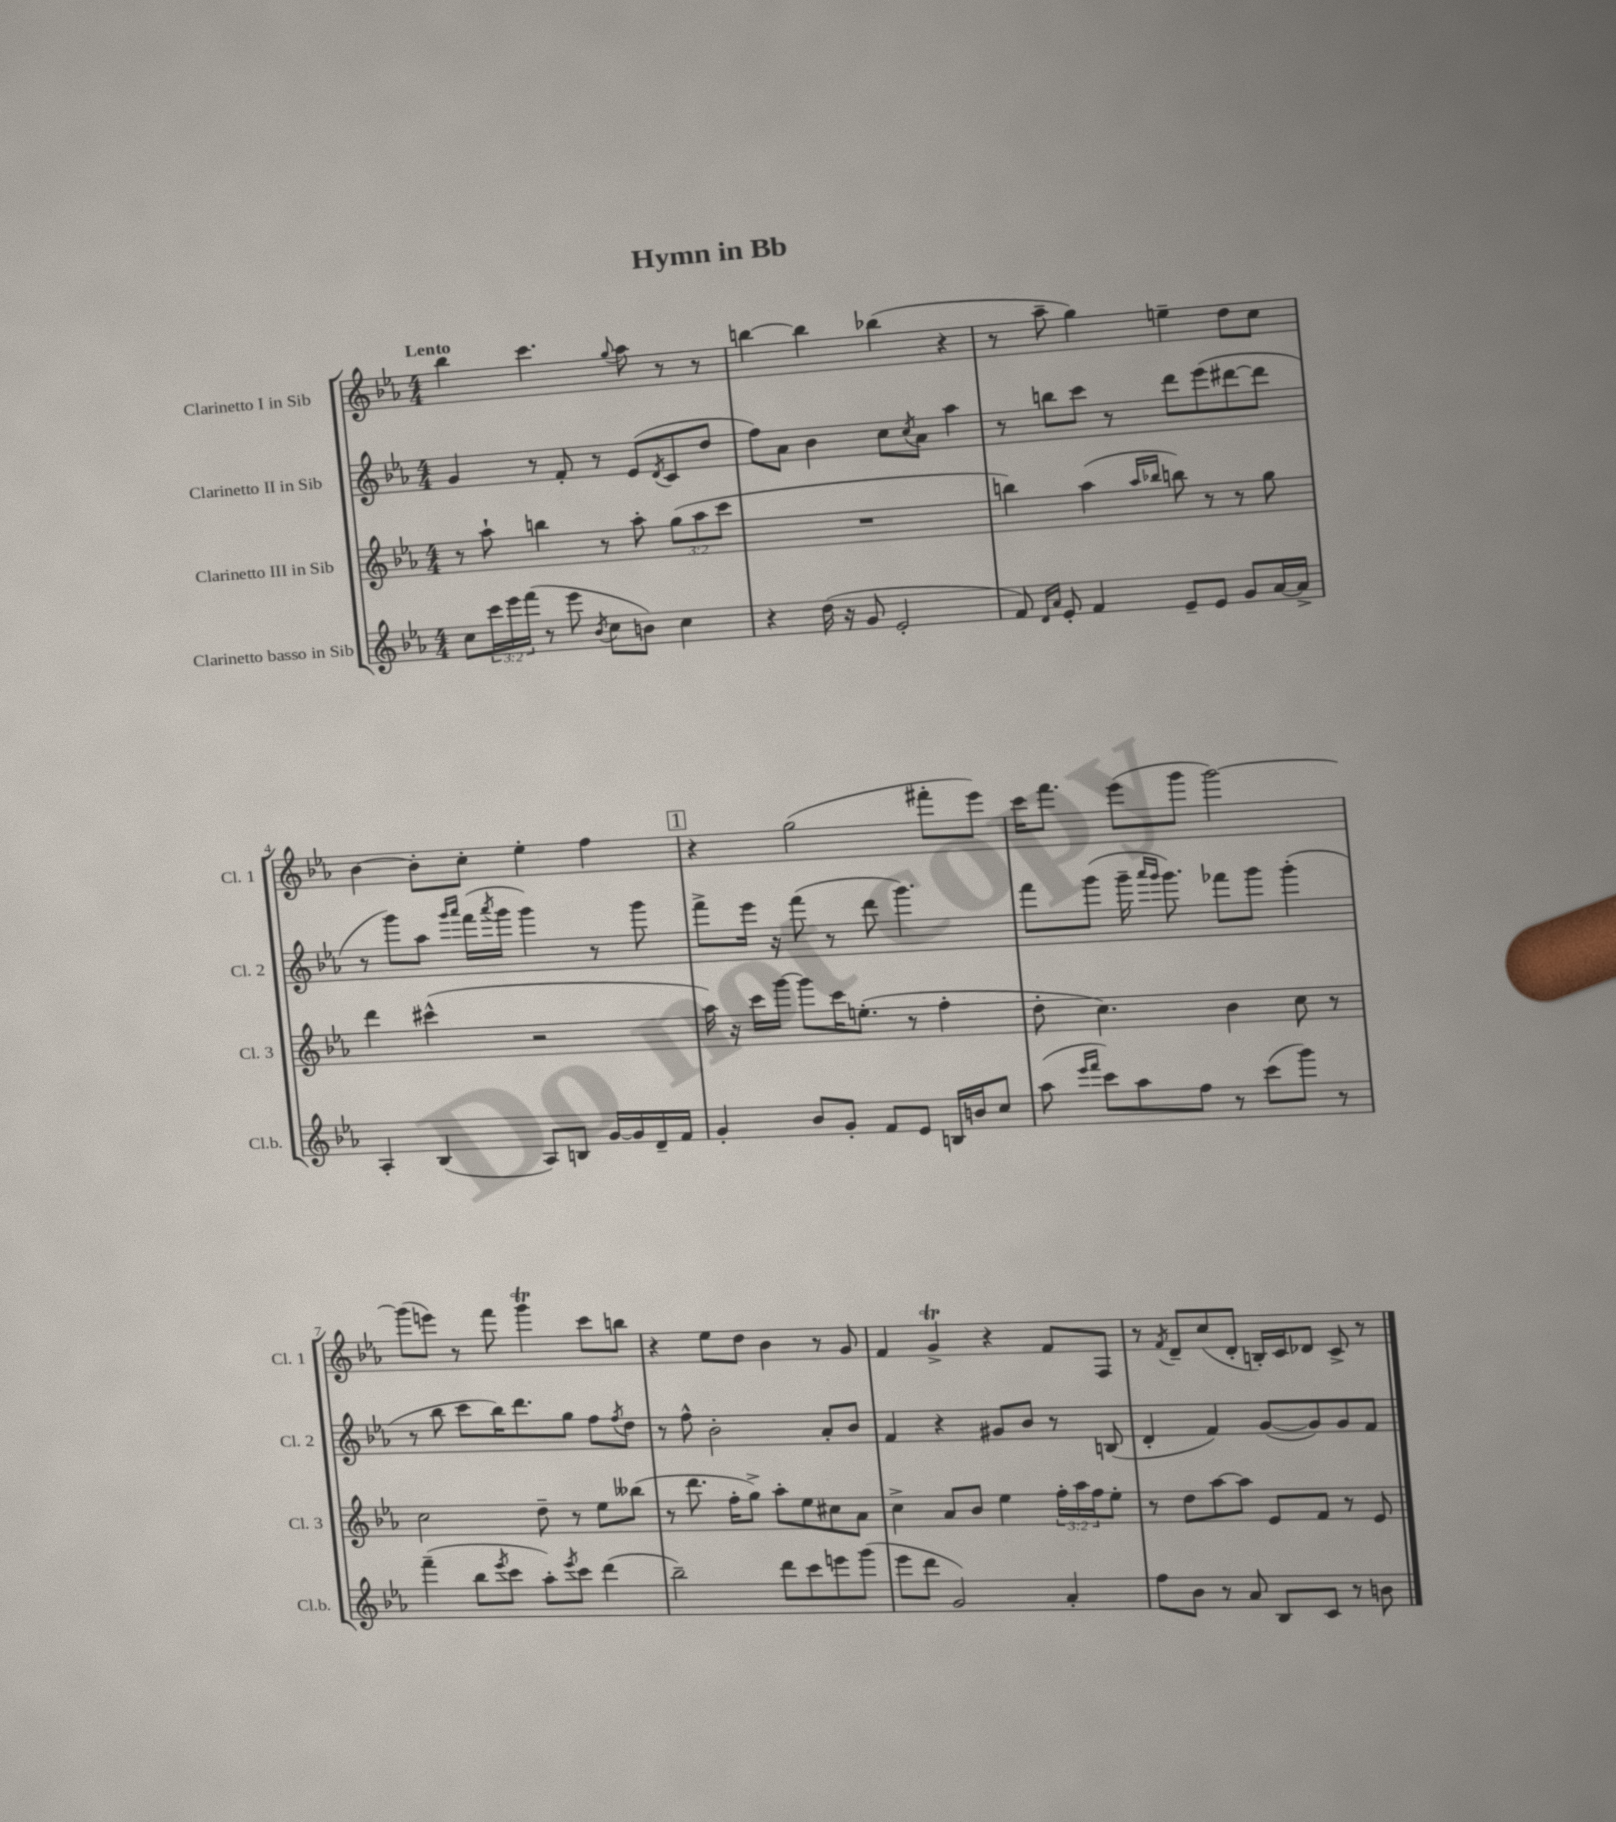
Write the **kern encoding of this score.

**kern	**kern	**kern	**kern
*part4	*part3	*part2	*part1
*staff4	*staff3	*staff2	*staff1
*I"Clarinetto basso in Sib	*I"Clarinetto III in Sib	*I"Clarinetto II in Sib	*I"Clarinetto I in Sib
*I'Cl.b.	*I'Cl. 3	*I'Cl. 2	*I'Cl. 1
*clefG2	*clefG2	*clefG2	*clefG2
*k[b-e-a-]	*k[b-e-a-]	*k[b-e-a-]	*k[b-e-a-]
*M4/4	*M4/4	*M4/4	*M4/4
=1	=1	=1	=1
!	!	!	!LO:TX:a:B:t=Lento
8cc\L	8r	4g/	4bb-\
24ccc\L	8aa-`\	.	.
24eee-\	.	.	.
(24fff\JJ	.	.	.
8r	4bbn\	8r	4.ccc\
8eee-\	.	8f'/	.
8qb-/	.	.	.
8cc\L	8r	8r	.
.	.	.	8qqgg/
8bn\J)	8aa-'\	(8e-/L	8aa-\
.	.	8qd/	.
4cc\	(12gg\L	8c/	8r
.	12aa-\	.	.
.	.	8dd/J	8r
.	12ccc\J	.	.
=2	=2	=2	=2
4r	1r	8ff\L)	[4bbn\
.	.	8a-\J	.
(16dd\	.	4b-\	4bb\]
16r	.	.	.
8g/	.	.	.
2e-'/	.	8cc\L	(4bb-X\
.	.	8qcc/	.
.	.	8a-\J	.
.	.	4aa-\	4r
=3	=3	=3	=3
8f/)	4bbn\)	8r	8r
16qqd/LL	.	.	.
16qqa-/JJ	.	.	.
8e-'/	.	8bbn\L	8aa-~\
4f/	(4aa-\	8ccc\J	4gg\)
.	.	8r	.
.	16qqaa-/LL	.	.
.	16qqbb-X/JJ	.	.
8e-~/L	8bbn\)	8ddd\L	4een~\
8e-/J	8r	(8eee-\	.
8g/L	8r	[8ddd#X\	8dd\L
[16a-/L	8gg\	8ddd#\J]	8cc\J
16a-^/JJ]	.	.	.
!!LO:LB:g=z
=4	=4	=4	=4
4A-'/	4ddd\	8r	[4b-\
.	.	8ggg\L)	.
(4B-/	(4ccc#X^^\	8aa-\J	8b-'\L]
.	.	16qqggg/LL	.
.	.	16qqaaa-/JJ	.
.	.	(16fff\LL	8cc'\J
.	.	8qaaa-/	.
.	.	16ggg\JJ	.
8A-/L)	2r	4ggg\)	4ee-'\
8Bn/J	.	.	.
[16g/LL	.	8r	4ff\
16g/]	.	.	.
16d~/	.	8ggg\	.
16f/JJ	.	.	.
!!LO:REH:place=s1:t=1
=5	=5	=5	=5
4g'/	16aa-\)	8fff^\L	4r
.	16r	.	.
.	16ccc\LL	16eee-\Jk	.
.	[16ggg\JJ	16r	.
8b-/L	8ggg\L]	(8fff\	(2gg\
8g'/J	16ccc\K	8r	.
.	(8.een'\J	.	.
8f/L	.	8ddd\	.
8e-/J	8r	4.ggg\)	.
16Bn/LL	4ff'\	.	8fff#X'\L
16bn/J	.	.	.
8cc/J	.	.	8eee-\J)
=6	=6	=6	=6
(8aa-\	8dd'\	8fff\L	16ccc\KL
.	.	.	8.fff\J
16qqeee-/LL	.	.	.
16qqfff/JJ	.	.	.
8ccc\L)	4.cc\)	(8ggg\J	.
8aa-\	.	16ggg~\	(8eee-\L
.	.	16qqaaa-/LL	.
.	.	16qqggg/JJ	.
.	.	8.ggg\)	.
8ff\J	.	.	8ggg\J
8r	4b-\	8fff-X\L	[2ggg\)
(8ccc\L	.	8ggg\J	.
8ggg\J)	8cc\	(4ggg'\	.
8r	8r	.	.
!!LO:LB:g=z
=7	=7	=7	=7
(4fff~\	2cc\	8r	(8ggg\L]
.	.	8bb-\	8eeen\J)
8bb-\L	.	8ccc\L	8r
8qeee-/	.	.	.
8ccc\J	.	16bb-\K)	8fff\
.	.	8.ddd\	.
8aa-'\L)	8dd~\	.	4gggt\
8qeee-/	.	.	.
8ccc\J	8r	8gg\J	.
(4ddd\	8ee-\L	8ff\L	8ccc\L
.	.	8qff/	.
.	(8bb--X\J	8dd\J	8bbn\J
=8	=8	=8	=8
2bb-~\)	8r	8r	4r
.	8.ddd\	8ff^^\	.
.	.	2b-'\	8ee-\L
.	16ff'\KL	.	.
.	8gg^\J)	.	8dd\J
8ddd\L	8aa-'\L	.	4b-\
8ccc\	8ee-\	.	.
8eeen\	8cc#X\	8a-'/L	8r
(8ggg\J	8a-\J	8b-/J	8g/
=9	=9	=9	=9
8eee-\L	4cc^\	4f/	4f/
8ddd\J	.	.	.
2g/)	8a-/L	4r	4gt^/
.	8b-/J	.	.
.	4ee-\	8g#X/L	4r
.	.	8b-/J	.
4a-'/	24ff'\LL	8r	8f/L
.	24aa-\	.	.
.	24ff\J	.	.
.	8ee-'\J	(8Bn/	8F/J
=10	=10	=10	=10
8ff\L	8r	4d'/	8r
.	.	.	8qf/
8b-\J	8dd\L	.	8d~/L
8r	[8aa-\	4f/)	(8cc/
8a-/	8aa-\J]	.	8d'/J
8B-/L	8e-/L	([8g/L	16Bn'/LL)
.	.	.	16c/J
8c/J	8f/J	8g/])	8d-X/J
8r	8r	8g/	8c^/
8bn\	8e-/	8f/J	8r
==	==	==	==
*-	*-	*-	*-
